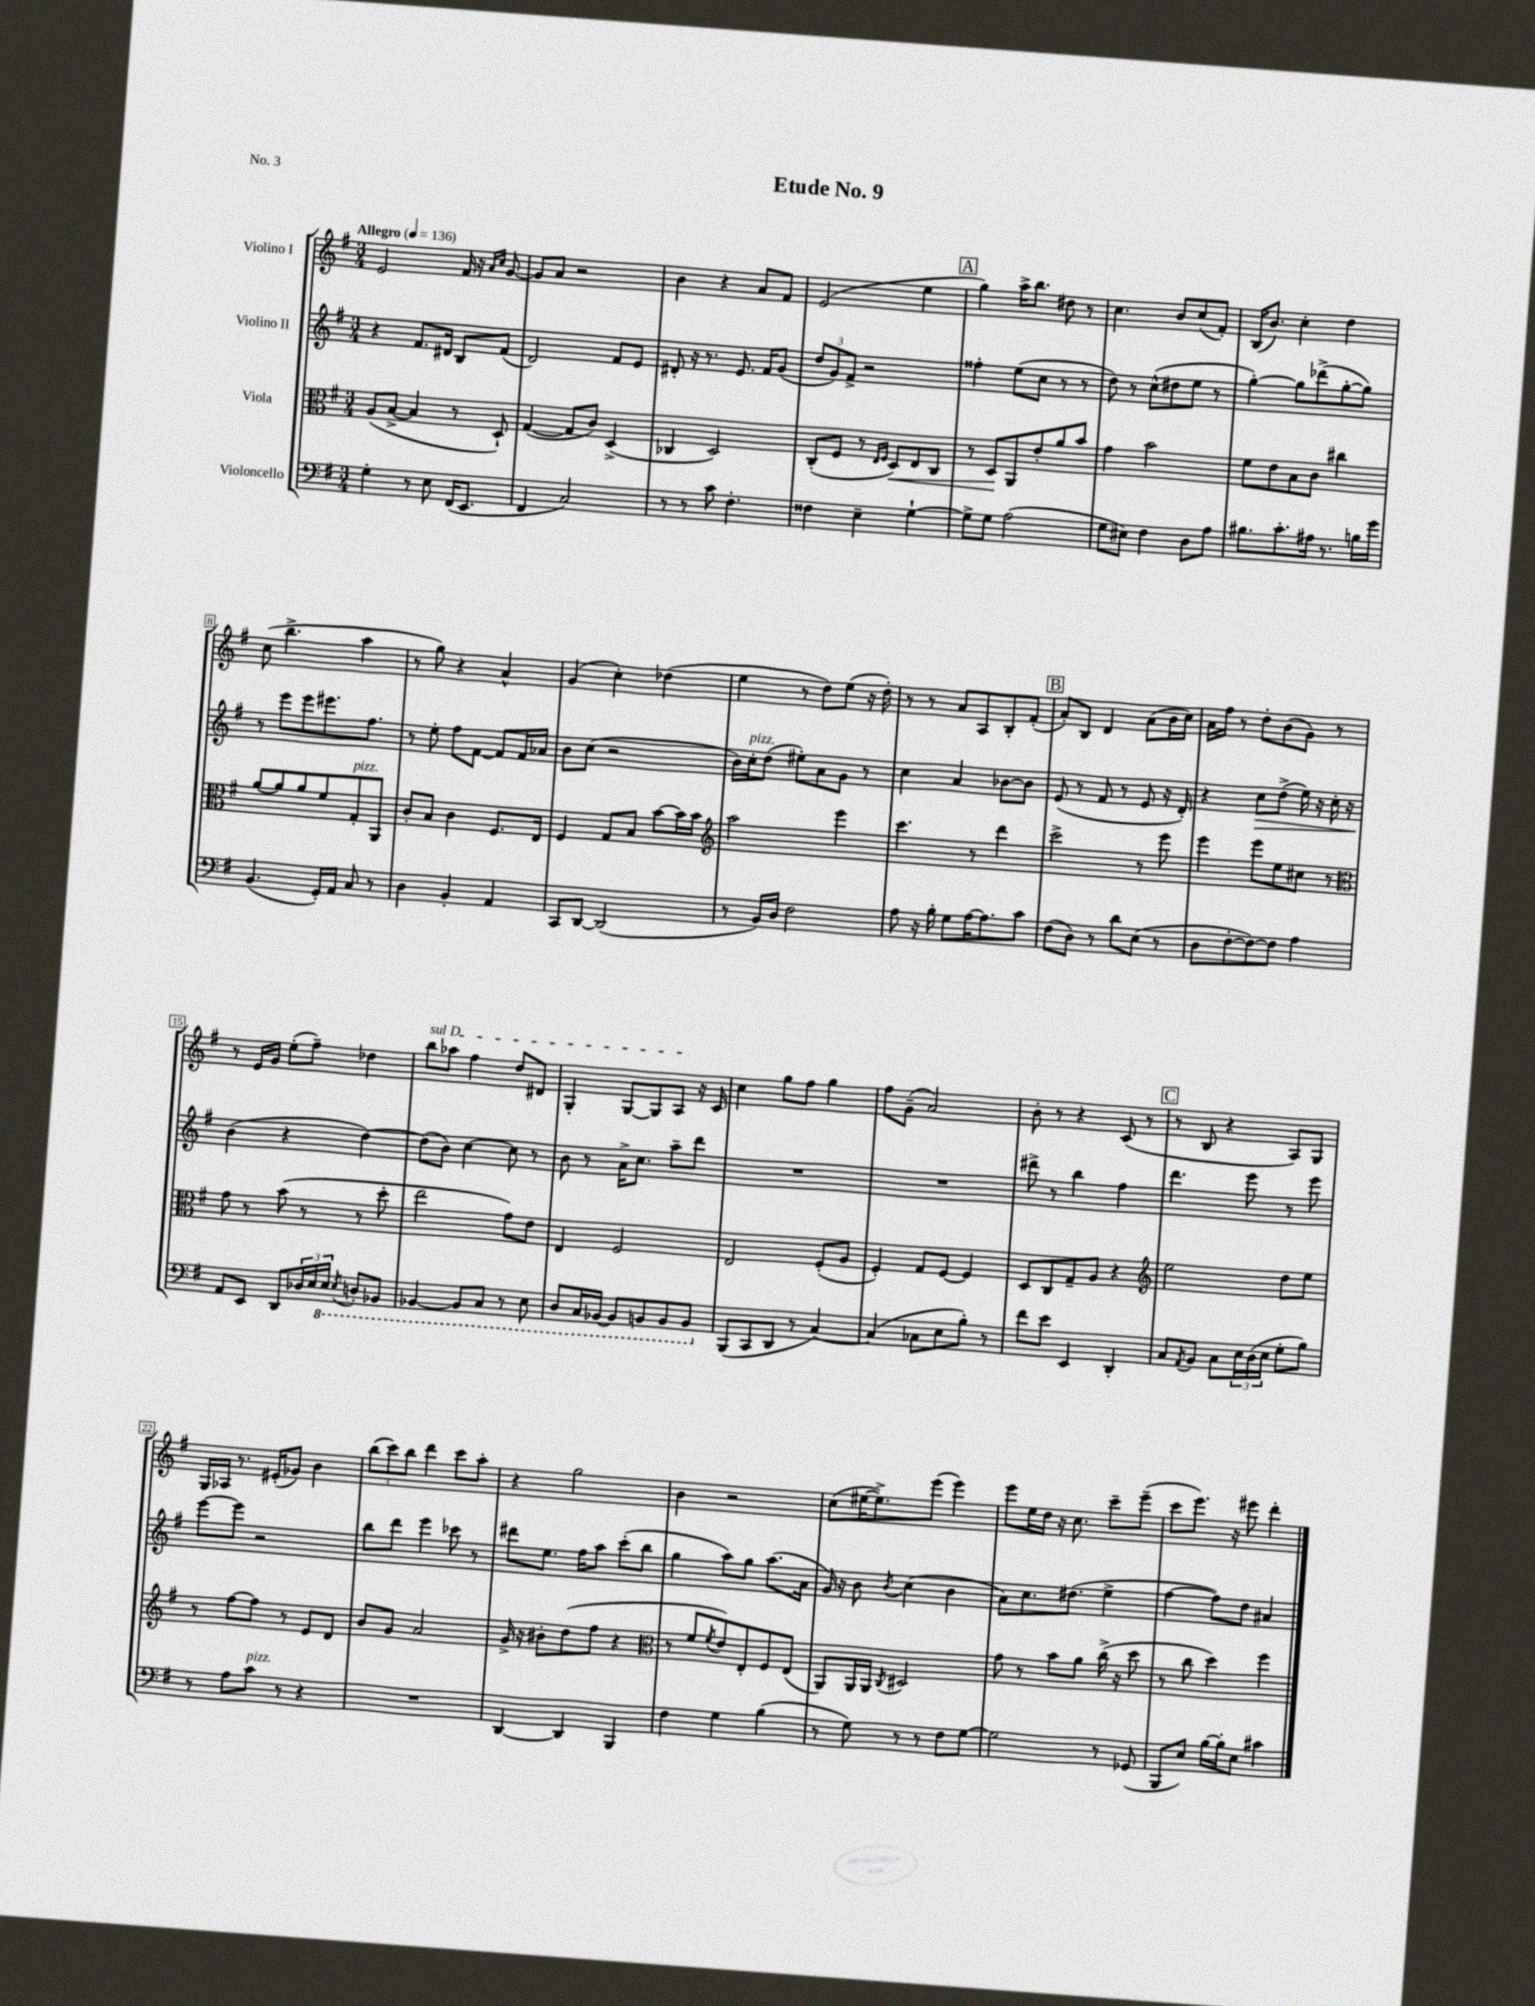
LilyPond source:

\header { title = "Etude No. 9" piece = "No. 3" }
<<
\new StaffGroup <<
\new Staff = "s0" \with { instrumentName = "Violino I" } {
    \clef treble \key g \major \numericTimeSignature \time 3/4 \tempo "Allegro" 4 = 136
    e'2 fis'16 r16 \grace { a'16 c''16 } g'8~ |
    g'8 a'8 r2 |
    b'4 r4 a'8 fis'8 |
    e'2( e''4 |
    \mark \markup { \box "A" } g''4) a''16-> b''8. dis''8 r8 |
    c''4. b'8 c''8( fis'8-.) |
    b16( b'8.) c''4-. d''4 |
    c''8( b''4.-> a''4 |
    r8 g''8) r4 a'4-^ |
    g'4( c''4-.) des''4( |
    e''4 r8 d''8) e''8( r16 d''16-.) |
    r8 r8 a'8 a8 b8-. fis'8-.( |
    \mark \markup { \box "B" } a'8-.) b8 d'4 a'8( b'16 c''16) |
    a'16 fis''16 r8 d''8-. b'8( g'8) r8 |
    r8 e'16 g'16 e''8-.( fis''8--) des''4 |
    \once \override TextSpanner.bound-details.left.text = \markup { \italic "sul D" } b''8\startTextSpan aes''8 fis''4 d''8 dis'8 |
    g4-. g8~ g8 a8\stopTextSpan r16 c'16 |
    c''4 g''8 fis''8 g''4 |
    fis''8 g'8--( a'2) |
    b'8-. r8 r4 c'8( r8 |
    \mark \markup { \box "C" } r8 b8 r4 a8) g8 |
    g16 aes16 r8. eis'16-.( ges'8) b'4 |
    \tuplet 3/2 { b''8( c'''8) b''8 } d'''4 c'''8 a''8-. |
    r4 g''2 |
    b'4 r2 |
    c''8( eis''16~ eis''8.->) e'''8( e'''4) |
    e'''8 e''16 d''16 r16 c''8. c'''8-- e'''8--( |
    c'''8 e'''8.) r16 eis'''8 d'''4-. \bar "|." |
}
\new Staff = "s1" \with { instrumentName = "Violino II" } {
    \clef treble \key g \major \numericTimeSignature \time 3/4
    r4 fis'8. dis'16 b8 fis'8( |
    d'2) fis'8 e'8 |
    dis'8-. r16 r8. e'8. fis'16 g'8( |
    \tuplet 3/2 { d''8 g'8) fis'8-> } r2 |
    \mark \markup { \box "A" } fisis''4-. e''8( c''8 r8 r8 |
    d''8) r8 c''8-^( dis''8 e''8 r8 |
    g''4~-.) g''8 des'''8->( g''8~-. g''8) |
    r8 e'''8 e'''8 eis'''8. fis''8. |
    r8 e''8-. fis''8 fis'8~ fis'8 fis'16 aes'16 |
    b'8 c''8( r2 |
    b'16) c''16-.^\markup { \italic "pizz." } d''8( eis''8-.) a'8 g'8 r8 |
    c''4 a'4 bes'8~ bes'8 |
    \mark \markup { \box "B" } e'8( r8 fis'8 r8 e'8 r16 d'16-.) |
    r4 c''8\> d''8->( e''16) r16 c''16-. r16 |
    b'4\!( r4 d''4~) |
    d''8( b'8) c''4~ c''8 r8 |
    b'8 r8 a'16-> c''8. a''8-- d'''8 |
    R2. |
    R2. |
    dis'''8-> r8 b''4 fis''4 |
    \mark \markup { \box "C" } d'''4. e'''8 r8 e'''8 |
    e'''8~ e'''8 r2 |
    b''8 d'''8 e'''4 ces'''8 r8 |
    dis'''8 e''8. fis''16 a''8 c'''8-.( b''8 |
    g''4 a''8) g''8 a''8.( a'16 |
    g'16) r16 b'8 \acciaccatura { b'8 } c''4( b'4 |
    a'8) c''8. dis''8.( e''4-> |
    fis''4~ fis''8) d''8 ais'4 \bar "|." |
}
\new Staff = "s2" \with { instrumentName = "Viola" } {
    \clef alto \key g \major \numericTimeSignature \time 3/4
    a8( b8~-> b4 r8 d8-!) |
    g4~( g8 c'8) d4->( |
    ces4 d2) |
    c8-.( fis8 r8 \grace { e16 fis16 } d8\<) e8 c8 |
    \mark \markup { \box "A" } r8 d8\! a,8 e'8-. a'8 b'8 |
    g'4 b'2 |
    fis'8 e'8 b8 c'8 cis''4 |
    a'8~ a'8 a'8 fis'8 g8-.^\markup { \italic "pizz." } a,8 |
    c'8-. b8 c'4 fis8. e16 |
    fis4 g8 b8 b'8~ b'16 b'16 |
    \clef treble a''2 e'''4 |
    c'''4. r8 d'''4 |
    \mark \markup { \box "B" } c'''2-> r8 e'''8 |
    e'''4 e'''8 e''8 cis''8 r8 |
    \clef alto g'8 r8 b'8( r8 r8 d''8-. |
    e''2 g'8) e'8 |
    e4 fis2 |
    e2 fis8-.( a8 |
    fis4-.) g8 fis8~ fis4 |
    d8 c8 g8-- a8 r4 |
    \mark \markup { \box "C" } \clef treble e''2 d''8 e''8 |
    r8 fis''8~ fis''8 r8 e'8 d'8 |
    b'8 g'8 a'2 |
    g'16-> r16 bis'8-. d''8( fis''8 r4 |
    \clef alto r8 fis'8 \acciaccatura { fis'8 } e'8) e8-. fis8 e8( |
    a,8) a,16 a,16 \acciaccatura { c8 } dis2 |
    g'8 r8 b'8 a'8 c''16->( r16 d''8 |
    r8 c''8 d''4) fis''4 \bar "|." |
}
\new Staff = "s3" \with { instrumentName = "Violoncello" } {
    \clef bass \key g \major \numericTimeSignature \time 3/4
    g4-. r8 e8 fis,16( e,8. |
    fis,4 c2) |
    r8 r8 c'8 fis4.-. |
    fisis4 e4-- g4~-! |
    \mark \markup { \box "A" } g8-> g8 a2( |
    g8 eis8) fis4 d8 a8 |
    bis8. c'8.-. ais16 r8. b16 g'16 |
    b,4.( g,16-.) a,16 c8 r8 |
    d4 b,4-. a,4 |
    c,8 d,8~ d,2( |
    r8 b,16) d16 fis2 |
    a8 r16 b16-. g8 a16~ a8. c'8 |
    \mark \markup { \box "B" } fis8( d8) r8 d'8 e8( r8 |
    d8 fis8~-. fis8~) fis8 a4 |
    a,8 e,8 d,8 \tuplet 3/2 { des16 e16 \ottava #-1 e,16 } \acciaccatura { e,8 } d,!8-. bes,,8 |
    bes,,4~ bes,,8 c,8 r8 e,8 |
    d,8 c,16 bes,,16~ bes,,8 b,,8 b,,8 b,,8 \ottava #0 |
    b,,8( c,8 d,8 r8 c4~) |
    c4( ces8 e8 b8-.) r8 |
    fis'8 e'8 e,4 d,4-. |
    \mark \markup { \box "C" } c8 \acciaccatura { a,8 } b,8 c8 \tuplet 3/2 { e16 d16( e16 } g8-. b8) |
    r8 a8 c'8^\markup { \italic "pizz." } r8 r4 |
    R2. |
    d,4~ d,4 b,,4 |
    fis4 g4 b4( |
    r8 g8) r8 r8 fis8 g8~ |
    g2 r8 ges,8( |
    b,,8 e8) b16~ b16-. e8 cis'4 \bar "|." |
}
>>
>>
\layout { \context { \Score \override BarNumber.stencil = #(make-stencil-boxer 0.1 0.3 ly:text-interface::print) } }
